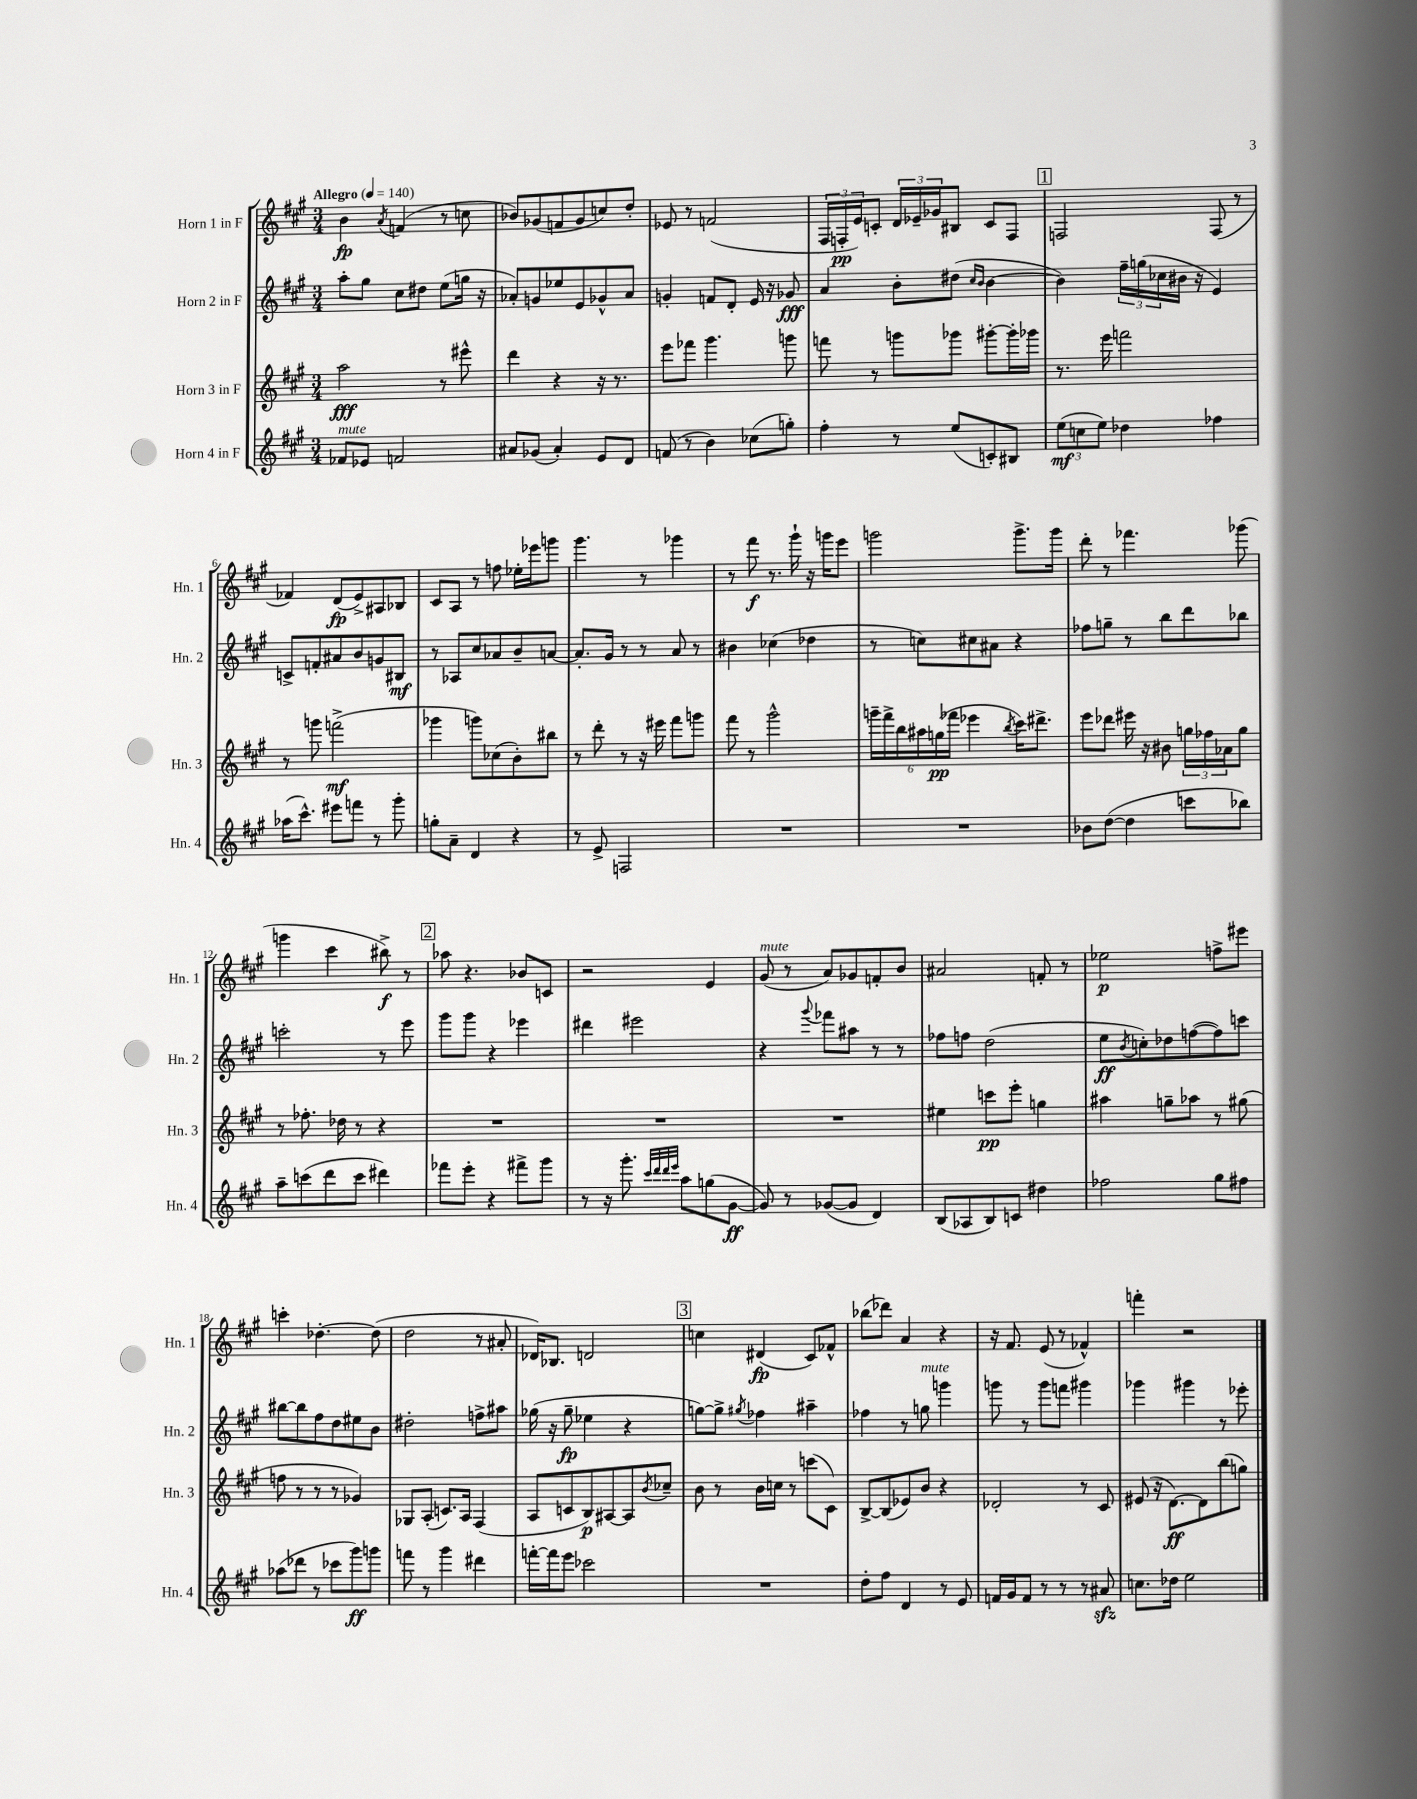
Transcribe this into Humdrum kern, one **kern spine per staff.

**kern	**kern	**kern	**kern
*staff4	*staff3	*staff2	*staff1
*clefG2	*clefG2	*clefG2	*clefG2
*k[f#c#g#]	*k[f#c#g#]	*k[f#c#g#]	*k[f#c#g#]
*M3/4	*M3/4	*M3/4	*M3/4
*MM140	*MM140	*MM140	*MM140
8f-/L	2aa\	8aa'\L	4b\
8e-/J	.	8gg#\J	.
.	.	.	8qa/
2f/	.	8cc#\L	(4f/
.	.	8dd#\J	.
.	8r	(8ee\L	8r
.	8eee#^^\	16gg\Jk	8cc\
.	.	16r	.
=	=	=	=
8a#/L	4ddd\	8a-'/L)	8b-/L)
(8g-/J	.	8g/	(8g-/
4a#'/)	4r	8ee-/	8f/
.	.	8e/	8g-/
8e/L	16r	8g-^^/	8cc/)
.	8.r	.	.
8d/J	.	8a-/J	8dd'/J
=	=	=	=
(8f/	8eee\L	4g'/	8e-/
8r	8fff-\J	.	8r
4b\)	4.ggg#\	8f/L	(2f/
.	.	8d'/J	.
(8cc-\L	.	16e/	.
.	.	16r	.
8gg'\J)	8ggg\	8g-/	.
=	=	=	=
4ff#'\	8fff\	4a/	24F#/LL
.	.	.	24F'/
.	.	.	24e/J)
.	8r	.	8c'/J
8r	8ggg\L	8b'\L	24d/LL
.	.	.	24e-~/
.	.	.	24g-/J
(8ee/L	8ggg-\J	(8dd#\J	8B#/J
.	.	16qqcc#/LL	.
.	.	16qqb/JJ	.
8c'/)	[8ggg#'\L	[4b\	8c/L
8B#/J	16ggg#'\]L	.	8F/J
.	16ggg-\JJ	.	.
=	=	=	=
(12ee\L	8.r	4b\])	2F/
12cc\	.	.	.
12ee\J)	.	.	.
.	16eee\	.	.
4dd-\	2fff\	24ff#~\LL	.
.	.	(24gg\	.
.	.	24cc-\	.
.	.	16b#\JJ	.
.	.	16r	.
4ff-\	.	4e/)	(8F/
.	.	.	8r
=	=	=	=
(16aa-\LK	8r	8c^/L	4f-/)
8.ccc#^^\J)	.	.	.
.	8ggg\	8f'/	.
8eee#\L	(2fff^\	8a#/	(8d/L
8fff\J	.	8b/	8e^/)
8r	.	8g/	8A#/
8ggg#'\	.	8B#/J	8B-/J
=	=	=	=
8gg'\L	4ggg-\	8r	8c#/L
8a~\J	.	8A-/L	8A/J
4d/	8ggg\L)	8cc#/	8r
.	(8cc-\	8a-/	8ff\
4r	8b'\)	8b~/	16ee-'\LL
.	.	.	16eee-\J
.	8bb#\J	[8a/J	8ggg\J
=	=	=	=
8r	8r	8.a'/]L	4.ggg#\
8e^/	8ddd'\	.	.
.	.	16g#/Jk	.
2F/	8r	8r	.
.	16r	8r	8r
.	16eee#\	.	.
.	8fff#\L	8a/	4ggg-\
.	8ggg\J	8r	.
=	=	=	=
2.r	8fff#\	4b#\	8r
.	8r	.	8fff#\
.	2ggg#^^\	(4cc-\	8.r
.	.	.	16ggg#`\
.	.	4dd-\	16r
.	.	.	16ggg\LK
.	.	.	8eee\J
=	=	=	=
2.r	24ggg~\LL	8r	2ggg\
.	24fff#^\	.	.
.	24bb\	.	.
.	24aa#\	8cc\L)	.
.	(24gg\	.	.
.	24fff-\JJ	.	.
.	4eee-\	8cc#\	.
.	.	8a#\J	.
.	8qbb/	.	.
.	16ccc#\LK)	4r	8.ggg^\L
.	8.ddd#^\J	.	.
.	.	.	16ggg\Jk
=	=	=	=
8b-\L	8eee\L	8ff-\L	8ddd'\
([8dd\J	8ddd-\J	8gg~\J	8r
4dd\]	16eee#\	8r	4.fff-\
.	16r	.	.
.	8b#\	8bb\L	.
8ccc\L	24gg\LL	8ddd\	.
.	24ff-\	.	.
.	24a-\J	.	.
8bb-\J)	8gg\J	8bb-\J	(8ggg-\
=	=	=	=
8aa~\L	8r	2ccc'\	4ggg\
(8ccc\	8.ff-'\	.	.
8ddd\	.	.	4ccc#\
.	16dd-\	.	.
8ccc\J	8r	.	.
4ddd#\)	4r	8r	8bb#^\)
.	.	8eee\	8r
=	=	=	=
8fff-\L	2.r	8ggg#\L	8aa-\
8eee'\J	.	8ggg#\J	4.r
4r	.	4r	.
8fff#^\L	.	4eee-\	8b-/L
8ggg#\J	.	.	8c/J
=	=	=	=
8r	2.r	4ddd#\	2r
16r	.	.	.
8.ggg#'\	.	.	.
.	.	2eee#\	.
32qqccc#/LLL	.	.	.
32qqddd/	.	.	.
32qqddd/	.	.	.
32qqeee/JJJ	.	.	.
8aa\L	.	.	.
(8gg\	.	.	4e/
[8g#\J	.	.	.
=	=	=	=
8g#/])	2.r	4r	(8g#/
8r	.	.	8r
.	.	8qqggg#/	.
([8g-/L	.	8fff-\L	8a/L)
8g-/]J	.	8aa#\J	8g-/
4d/)	.	8r	8f'/
.	.	8r	8b/J
=	=	=	=
(8B/L	4ee#\	8ff-\L	2a#/
8A-/	.	8ff\J	.
8B/)	8ccc\L	(2dd\	.
8c/J	8eee'\J	.	.
4dd#\	4gg\	.	8f'/
.	.	.	8r
=	=	=	=
2ff-\	4aa#\	8ee\L	2ee-\
.	.	8qb/	.
.	.	8cc'\)	.
.	8gg~\L	8dd-\	.
.	8aa-\J	([8ff\	.
8gg#\L	8r	8ff\])	8ff^\L
8ff#\J	(8gg#\	8ccc\J	8eee#\J
=	=	=	=
(8aa-\L	8ff\	[8bb#\L	4ccc'\
8ddd-\J	8r	8bb#\]	.
8r	8r	8ff#\	[4.dd-'\
8ccc-\L	8r	8dd\	.
8ggg#\)	4g-/)	8ee#\	.
8ggg\J	.	8b\J	(8dd-\]
=	=	=	=
8fff\	8G-/L	2dd#'\	2dd\
8r	(8A'/J	.	.
4ggg#\	8.c/L)	.	.
.	16A/Jk	.	.
4ddd#\	(4F#/	8ff^\L	8r
.	.	8aa#\J	8a#'/
=	=	=	=
[16fff'\LL	8A/L	(16gg-\	16d-/LK)
16fff\]J	.	16r	8.B-/J
8eee\J	8c/	8gg-~\	.
2ccc-\	8B/)	4ee-\	2d/
.	[8A#/	.	.
.	8A#/]	4r	.
.	8qb/	.	.
.	8cc-~/J	.	.
=	=	=	=
2.r	8b\	[8gg\L)	4cc\
.	8r	8gg^\]J	.
.	.	8qgg#/	.
.	16b\LL	4ff-\	(4d#/
.	16cc\JJ	.	.
.	8r	.	.
.	(8ccc\L	4aa#~\	8c#/L)
.	8c#\J)	.	8f-^^/J
=	=	=	=
8dd'\L	[8B^/L	4ff-\	(8bb-\L
8ff#\J	(8B/]	.	8ddd-\J)
4d/	8e-/)	8r	4a/
.	8b/J	8gg\	.
8r	4r	4ggg\	4r
8e/	.	.	.
=	=	=	=
16f/LL	2d-'/	8ggg\	16r
16g#/J	.	.	8.f#/
8f/J	.	8r	.
8r	.	8ggg\L	(8e/
8r	.	8fff\J	8r
8r	8r	4ggg#\	4f-^^/)
8a#/	8c#/	.	.
=	=	=	=
8.cc\L	(8e#/	4ggg-\	4fff'\
.	16r	.	.
16dd-\Jk	[8.d\L)	.	.
2ee\	.	4ggg#\	2r
.	8d\]	.	.
.	(8bb\	8r	.
.	8gg\J)	8eee-'\	.
==	==	==	==
*-	*-	*-	*-
